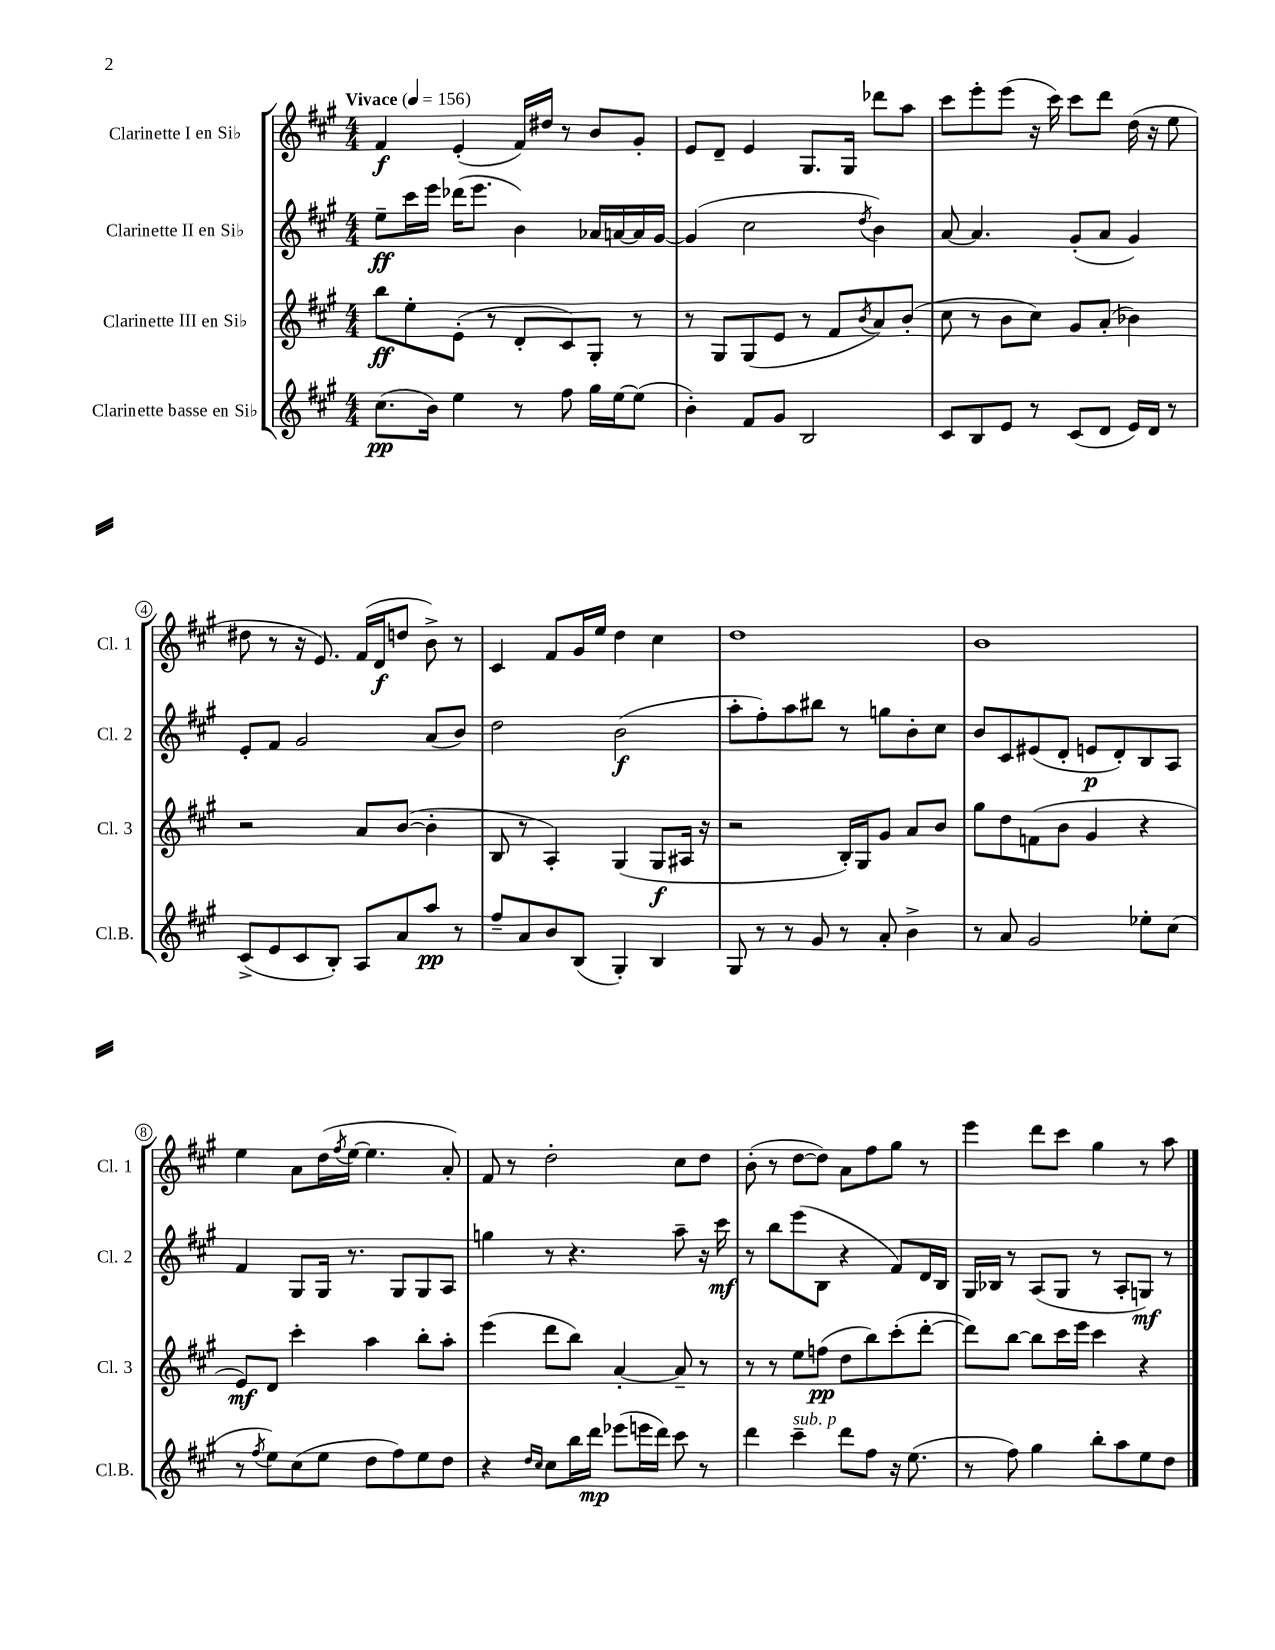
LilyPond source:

<<
\new StaffGroup <<
\new Staff = "s0" \with { instrumentName = "Clarinette I en Sib" shortInstrumentName = "Cl. 1" } {
    \clef treble \key a \major \numericTimeSignature \time 4/4 \tempo "Vivace" 4 = 156
    fis'4\f e'4-.( fis'16) dis''16 r8 b'8 gis'8-. |
    e'8 d'8-- e'4 gis8. gis16 des'''8 a''8 |
    cis'''8 e'''8-. e'''8( r16 cis'''16) cis'''8 d'''8 d''16( r16 e''8 |
    dis''8 r8 r16 e'8.) fis'16( d'16\f d''8 b'8->) r8 |
    cis'4 fis'8 gis'16 e''16 d''4 cis''4 |
    d''1 |
    b'1 |
    e''4 a'8 d''16( \acciaccatura { fis''8 } e''16~ e''4. a'8-.) |
    fis'8 r8 d''2-. cis''8 d''8 |
    b'8-.( r8 d''8~ d''8) a'8 fis''8 gis''8 r8 |
    e'''4 d'''8 cis'''8 gis''4 r8 a''8 \bar "|." |
}
\new Staff = "s1" \with { instrumentName = "Clarinette II en Sib" shortInstrumentName = "Cl. 2" } {
    \clef treble \key a \major \numericTimeSignature \time 4/4
    e''8--\ff cis'''16 e'''16 des'''16( e'''8. b'4) aes'16 a'16~ a'16 gis'16~ |
    gis'4( cis''2 \acciaccatura { d''8 } b'4) |
    a'8~ a'4. gis'8-.( a'8 gis'4) |
    e'8-. fis'8 gis'2 a'8( b'8) |
    d''2 b'2\f( |
    a''8-. fis''8-.) a''8 bis''8 r8 g''8 b'8-. cis''8 |
    b'8 cis'8 eis'8( d'8-. e'8\p d'8-.) b8 a8 |
    fis'4 gis8 gis16 r8. gis8 gis8 a8 |
    g''4 r8 r4. a''8-- r16 cis'''16\mf |
    r8 b''8 e'''8( b8 r4 fis'8) d'16 b16 |
    gis16 bes16 r8 a8( gis8 r8 a8-. g8\mf) r8 \bar "|." |
}
\new Staff = "s2" \with { instrumentName = "Clarinette III en Sib" shortInstrumentName = "Cl. 3" } {
    \clef treble \key a \major \numericTimeSignature \time 4/4
    b''8\ff e''8-. e'8-.( r8 d'8-. cis'8) gis8-. r8 |
    r8 gis8 gis8( e'8 r8 fis'8 \acciaccatura { b'8 } a'8) b'8-.( |
    cis''8 r8 b'8 cis''8) gis'8 a'8-.( bes'4) |
    r2 a'8 b'8~( b'4-. |
    b8 r8 a4-.) gis4( gis8\f ais16 r16 |
    r2 b16-.) gis16 gis'8 a'8 b'8 |
    gis''8 d''8 f'8( b'8 gis'4 r4 |
    e'8\mf) d'8 cis'''4-. a''4 b''8-. a''8-. |
    e'''4( d'''8 b''8) a'4~-. a'8-- r8 |
    r8 r8 e''8 f''8\pp( d''8 b''8) cis'''8-.( d'''8~-. |
    d'''8) b''8~ b''8 cis'''16 e'''16 cis'''4 r4 \bar "|." |
}
\new Staff = "s3" \with { instrumentName = "Clarinette basse en Sib" shortInstrumentName = "Cl.B." } {
    \clef treble \key a \major \numericTimeSignature \time 4/4
    cis''8.\pp( b'16) e''4 r8 fis''8 gis''16 e''16~ e''8( |
    b'4-.) fis'8 gis'8 b2 |
    cis'8 b8 e'8 r8 cis'8( d'8 e'16) d'16 r8 |
    cis'8->( e'8 cis'8 b8-.) a8 a'8 a''8\pp r8 |
    fis''8-- a'8 b'8 b8( gis4-.) b4 |
    gis8 r8 r8 gis'8 r8 a'8-. b'4-> |
    r8 a'8 gis'2 ees''8-. cis''8( |
    r8 \acciaccatura { fis''8 } e''8) cis''8( e''8 d''8 fis''8) e''8 d''8 |
    r4 \grace { d''16 cis''16 } cis''8 b''16 d'''16\mp ees'''8( e'''16 d'''16) cis'''8 r8 |
    d'''4 cis'''4--^\markup { \italic "sub. p" } d'''8 fis''8 r16 e''8.( |
    r8 fis''8) gis''4 b''8-. a''8 e''8 d''8 \bar "|." |
}
>>
>>
\layout { \context { \Score \override BarNumber.stencil = #(make-stencil-circler 0.1 0.3 ly:text-interface::print) } }
